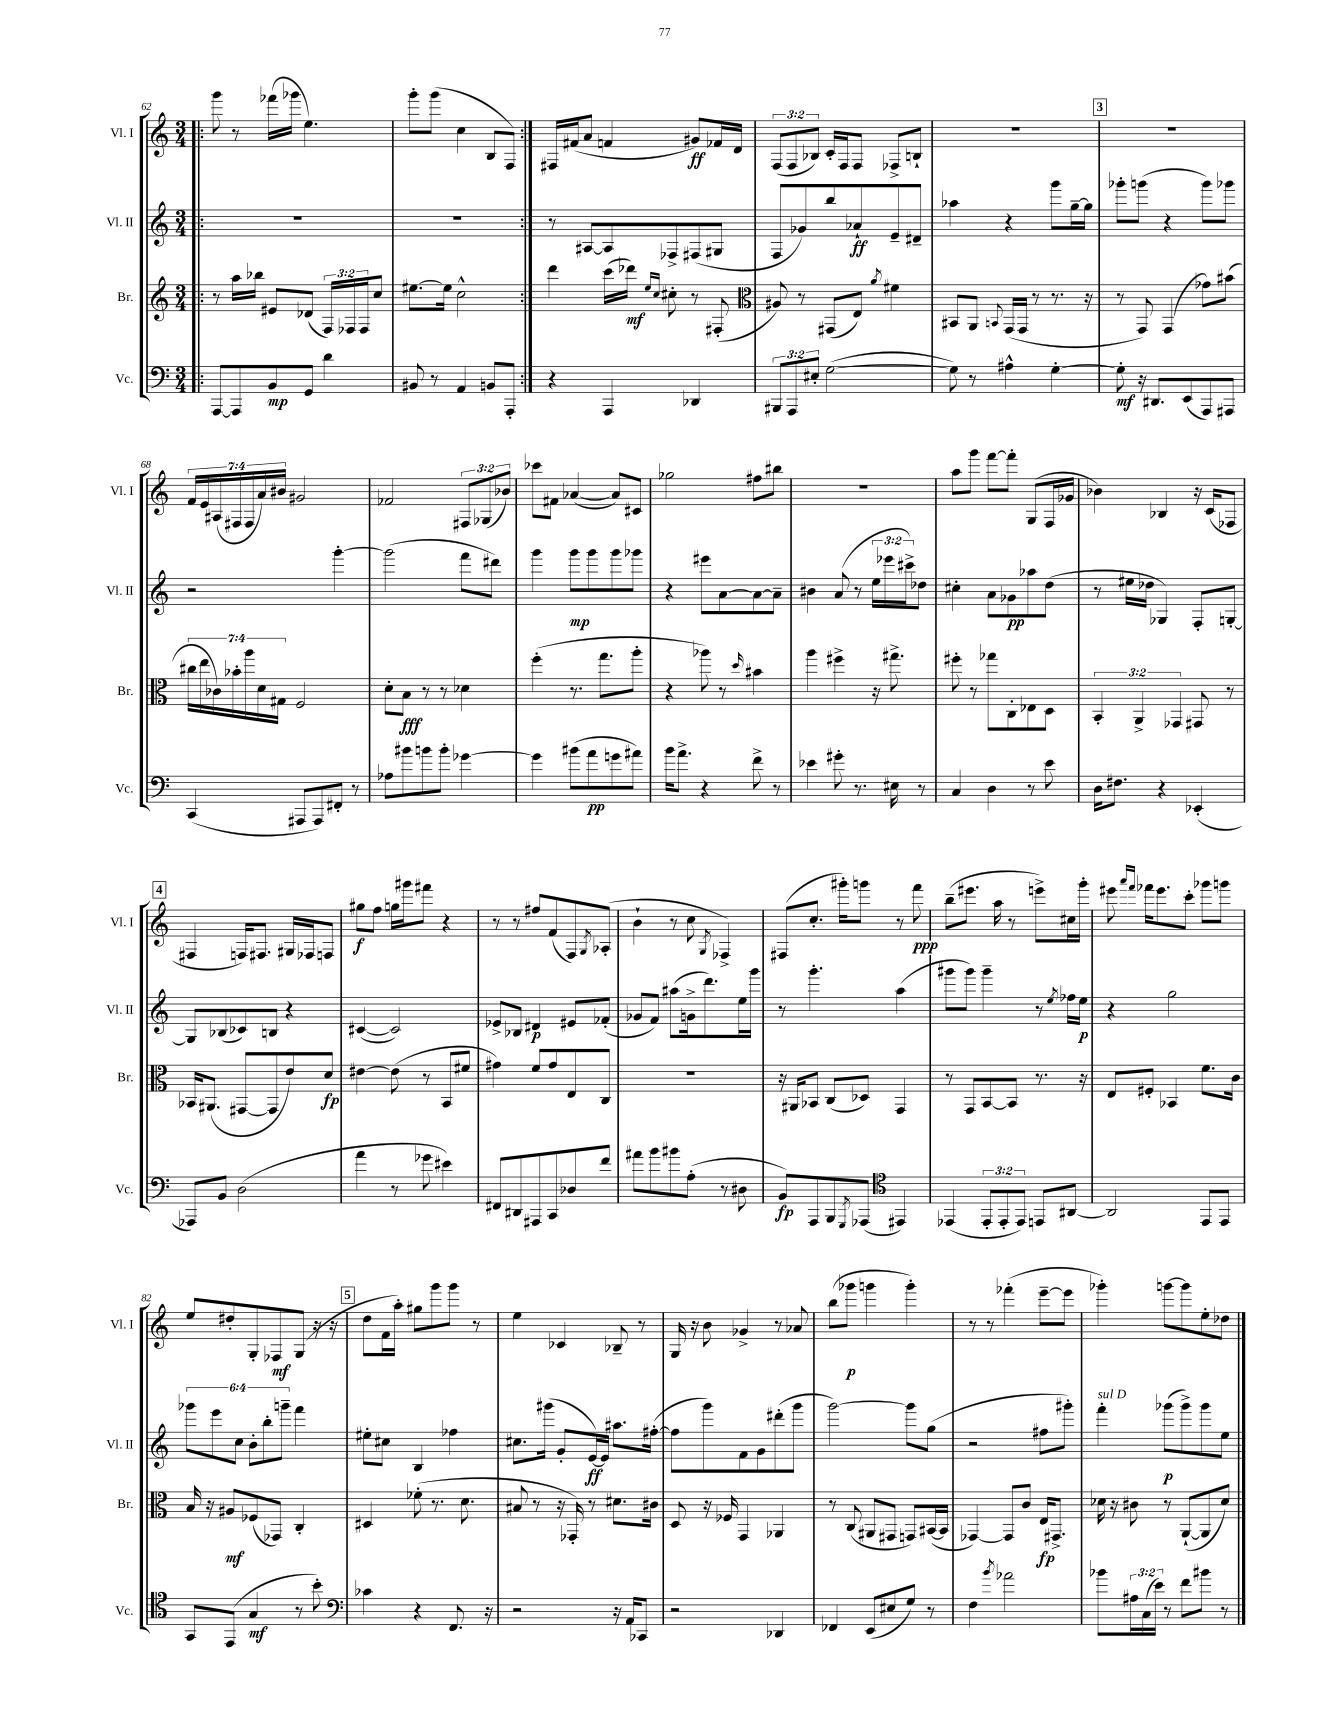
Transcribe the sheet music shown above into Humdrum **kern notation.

**kern	**kern	**kern	**kern
*staff4	*staff3	*staff2	*staff1
*clefF4	*clefG2	*clefG2	*clefG2
*k[]	*k[]	*k[]	*k[]
*M3/4	*M3/4	*M3/4	*M3/4
=!|:	=!|:	=!|:	=!|:
[8AAA/L	8r	2.r	8ggg\
8AAA/]	16aa\LL	.	8r
.	16bb-\JJ	.	.
8BB/	8e#/L	.	(16fff-\LL
.	.	.	16ggg-\JJ
8GG/J	(8d-/J	.	4.ee\)
4d\	24F/LL)	.	.
.	24F-/	.	.
.	24F-/J	.	.
.	8cc/J	.	.
=	=	=	=
8BB#/	[8.ee#\L	2.r	8ggg'\L
8r	.	.	(8ggg\J
.	16ee#\]Jk	.	.
4AA/	2cc^^\	.	4cc\
8BB/L	.	.	8B/L
8AAA'/J	.	.	8F/J)
=:|!	=:|!	=:|!	=:|!
4r	4ddd\	8r	16F#/LL
.	.	.	(16f#/J
.	.	[8A#/L	8a/J
4AAA/	(16ccc\LL	8A#/]	4f/
.	16ddd-\JJ)	.	.
.	16qqee/LL	.	.
.	16qqcc/JJ	.	.
.	8cc#'\	8F-^/	.
4DD-/	8r	(8F#/	8g#/L)
.	(8F#'/	8G#/J	16f-/L
.	.	.	16d/JJ
=	=	=	=
*	*clefC3	*	*
12BBB#/L	8A#/)	8F/L	(12F/L
12AAA/	.	.	12F/
.	8r	8g-/)	.
12E#'/J	.	.	12B-/J)
([2G\	(8GG#/L	8bb/	16c'/LL
.	.	.	16F/J
.	8E/J)	8a-`/	8F/J
.	8qa/	.	.
.	4f#\	8e~/	8F-^/L
.	.	8d#~/J	8B`/J
=	=	=	=
8G\])	8BB#/L	4aa-\	2.r
8r	8AA/J	.	.
.	8qqBB/	.	.
4A#^^\	(16GG/LL	4r	.
.	16GG/JJ	.	.
.	8r	.	.
[4G'\	8.r	8ggg\L	.
.	.	[16gg~\L	.
.	16r	16gg\]JJ	.
=	=	=	=
8G'\]	8r	8ggg-'\L	2.r
16r	8GG/)	(8ggg\J	.
8.DD#/L	.	.	.
.	(4GG/	4r	.
(8EE/	.	.	.
8AAA/)	8g-\L)	8ggg\L)	.
8AAA#/J	(8b#\J	8ggg-\J	.
=	=	=	=
(4CC/	28cc#\LL	2r	28f/LL
.	28ee\	.	28e/
.	28c-\)	.	(28A#/
.	28b-'\	.	28F#/
.	28aa\	.	28F#/
.	28d\	.	28a/)
.	28G#\JJ	.	28b#/JJ
8AAA#/L	2F/	.	2g#/
8AAA#/)	.	.	.
8FF#'/J	.	[4ggg'\	.
8r	.	.	.
=	=	=	=
8A-\L	8d'\L	(2ggg\]	2f-/
8b#\	8B\J	.	.
8b\	8r	.	.
8b'\J	8r	.	.
[4g-\	4d-\	8fff\L	12F#/L
.	.	.	(12G-/
.	.	8ddd#\J)	.
.	.	.	12b-/J)
=	=	=	=
4g-\]	(4ff'\	4ggg\	8ccc-\L
.	.	.	8f#\J
(8b#\L	8.r	8ggg\L	([4a-/
8a\	.	8ggg\	.
.	8.gg\L	.	.
8g\	.	8ggg\	8a-/]L)
8a#\J)	8aa'\J	8ggg-\J	8c#/J
=	=	=	=
16b\LK	4r	4r	2gg-\
8.a^\J	.	.	.
4r	8aa-\)	8eee#\L	.
.	8r	[8a\	.
.	16qqdd/	.	.
8f^\	4b#\	8a\_	8ff#\L
8r	.	8a~\]J	8bb#\J
=	=	=	=
4e-\	4aa\	4b#\	2.r
8g#'\	4ff#^\	(8a/	.
8.r	.	8r	.
.	16r	24ee\LL	.
.	.	24eee-\	.
16E#\	8.gg#^\	.	.
.	.	24ccc#^\J)	.
8r	.	8dd-\J	.
=	=	=	=
4C/	8ff#'\	4cc#'\	8aa\L
.	8r	.	8ggg\J
4D\	8gg-\L	8a\L	[8fff\L
.	8C'\	8g-\	8fff'\]J
8r	8E-\	8aa-\	(8G/L
8e\	8D\J	(8dd\J	16F/L
.	.	.	16g-/JJ
=	=	=	=
16D\LK	6BB'/	8r	4b-\)
8.F#\J	.	.	.
.	.	16ee#\LL	.
.	6AA^/	.	.
.	.	16dd-\JJ	.
4r	.	4G-/)	4B-/
.	6GG-/	.	.
(4EE-'/	8GG#/	8F'/L	16r
.	.	.	(16c/LK
.	8r	[8G'/J	8F-/J
=	=	=	=
8AAA-/L)	16BB-/LK	8G/]L	4F#/
.	(8.AA#/J	.	.
8BB/J	.	(8B-/	.
(2D\	[8GG#/L	8c-/)	16F/LK)
.	.	.	8.F#/J
.	8GG#/]	8B/J	.
.	8e/)	4r	16G#/LL
.	.	.	16F-/J
.	8d/J	.	8F/J
=	=	=	=
4a\	[4e#\	([4c#/	8gg#\L
.	.	.	8ff\J
8r	(8e#\]	2c#/])	16gg\LL
.	.	.	16ggg#\J
8g-\	8r	.	8fff#\J
4e#\)	8BB/L	.	4r
.	8f#/J	.	.
=	=	=	=
8FF#/L	4g#\)	8e-^/L	8r
8DD#/	.	8B-/J	8r
8AAA#/	8f/L	4d#/	8ff#/L
8CC/	8g#/	.	(8f/
8D-/	8E/	8e#/L	8F/)
.	.	.	8qG/
8f/J	8C/J	(8f-'/J	(8A-'/J
=	=	=	=
8a#\L	2.r	8g-/L	4b`\
8b\	.	8f/J)	.
8b#\	.	(8aa#\L	8r
(8A'\J	.	16g^\k	8cc\
.	.	8.ddd\)	.
.	.	.	8qG/
8r	.	.	4F-^/)
8D#\	.	16ee\L	.
.	.	16ggg\JJ	.
=	=	=	=
8BB/L)	16r	8r	(8F#/L
.	16AA#/LK	.	.
8AAA/	8BB-/J	4.ggg'\	8.cc'/J
8BBB/	(8C/L	.	.
.	.	.	16ggg#'\LK)
8qGGG/	.	.	.
(8AAA-/J	8D-/J)	.	8ggg\J
*clefC4	*	*	*
4EE#/)	4GG/	(4aa\	8r
.	.	.	8fff\
=	=	=	=
(4EE-/	8r	8ggg#\L	(8bb~\L
.	8GG/L	8ggg#\J)	8.eee#\J
12EE-'/L	[8BB/	4ggg#~\	.
.	.	.	16aa\
12EE-'/	.	.	.
.	8BB/]J	.	8r
12EE-/J)	.	.	.
8EE/L	8.r	8r	8eee^\L)
.	.	8qee/	.
[8AA#/J	.	16ff-\LL	16cc#\L
.	16r	16ee\JJ	16ggg'\JJ
=	=	=	=
2AA#/]	8E/L	4r	8eee#\
.	.	.	16qqaaa/LL
.	.	.	16qqfff/JJ
.	8F#'/J	.	16fff-\LK
.	.	.	8.eee#\
.	4BB-/	2gg\	.
.	.	.	8ccc'\J
8EE/L	8.f\L	.	8ggg-\L
8EE/J	.	.	8ggg\J
.	16c\Jk	.	.
=	=	=	=
8GG/L	16B/	12ggg-\L	8ee/L
.	16r	.	.
.	.	12eee\	.
(8EE/J	8A#/L	.	8dd#'/
.	.	12cc\J	.
4G/	(8F-/	12b'\L	8G'/
.	.	12bb'\	.
.	8GG-/J)	.	8F-/
.	.	12ggg~\J	.
8r	4C'/	4fff\	(8G/J
8b'\)	.	.	16r
.	.	.	16r
=	=	=	=
*clefF4	*	*	*
4c-\	4D#/	8ee#'\L	8dd\L
.	.	8cc#\J	16f\L
.	.	.	16aa'\JJ)
4r	(8f-'\	4B/	8gg#\L
.	8.r	.	8ggg\
8.FF/	.	4ff-\	8ggg\J
.	8.d\	.	.
.	.	.	8r
16r	.	.	.
=	=	=	=
2r	8B#/	8.cc#\L	4ee\
.	8r	.	.
.	.	(16ggg#\Jk	.
.	16r	8g'/L	4c-/
.	16GG-'/)	.	.
.	8r	[16e/L)	.
.	.	16e/]JJ	.
16r	8.d#\L	8.aa#\L	8B-~/
16AA/LK	.	.	.
8CC-/J	.	.	8r
.	16c#\Jk	([16ff#'\Jk	.
=	=	=	=
2r	8D/	8ff#\]L	16G/
.	.	.	16r
.	16r	8ggg\)	8b\
.	16F-/	.	.
.	4GG/	8f\	4g-^/
.	.	8g\	.
4DD-/	4AA-/	(8ddd#'\	8r
.	.	8ggg\J	8a-/
=	=	=	=
4FF-/	8r	[2ggg\)	(8bb\L
.	(8C/	.	8ggg-\J
(8EE/L	8AA#/L	.	4ggg\
8E#/	8GG#/J	.	.
8G/J)	8GG/L)	8ggg\]L	4ggg'\)
8r	([16BB#/L	(8gg\J	.
.	16BB#/]JJ	.	.
=	=	=	=
4F\	[4GG-/)	2r	8r
.	.	.	8r
8qb/	.	.	.
2a-\	8GG-/]L	.	(4fff-'\
.	8c/J	.	.
.	16E/LK	8ff#\L	[8eee~\L
.	8.GG#^/J	.	.
.	.	8ggg#'\J)	8eee\]J
=	=	=	=
8b-\L	16d-\	4fff'\	4ggg-'\)
.	16r	.	.
24A#\L	8c#\	.	.
(24C\	.	.	.
24e\JJ)	.	.	.
8r	8r	(8ggg-\L	[8ggg\L
8f\L	([8AA`/L	8ggg-^\)	8ggg\]
8b#\J	8AA/]	8ggg-\	8ee'\
8r	8d-/J)	8ee\J	8dd-\J
==	==	==	==
*-	*-	*-	*-
